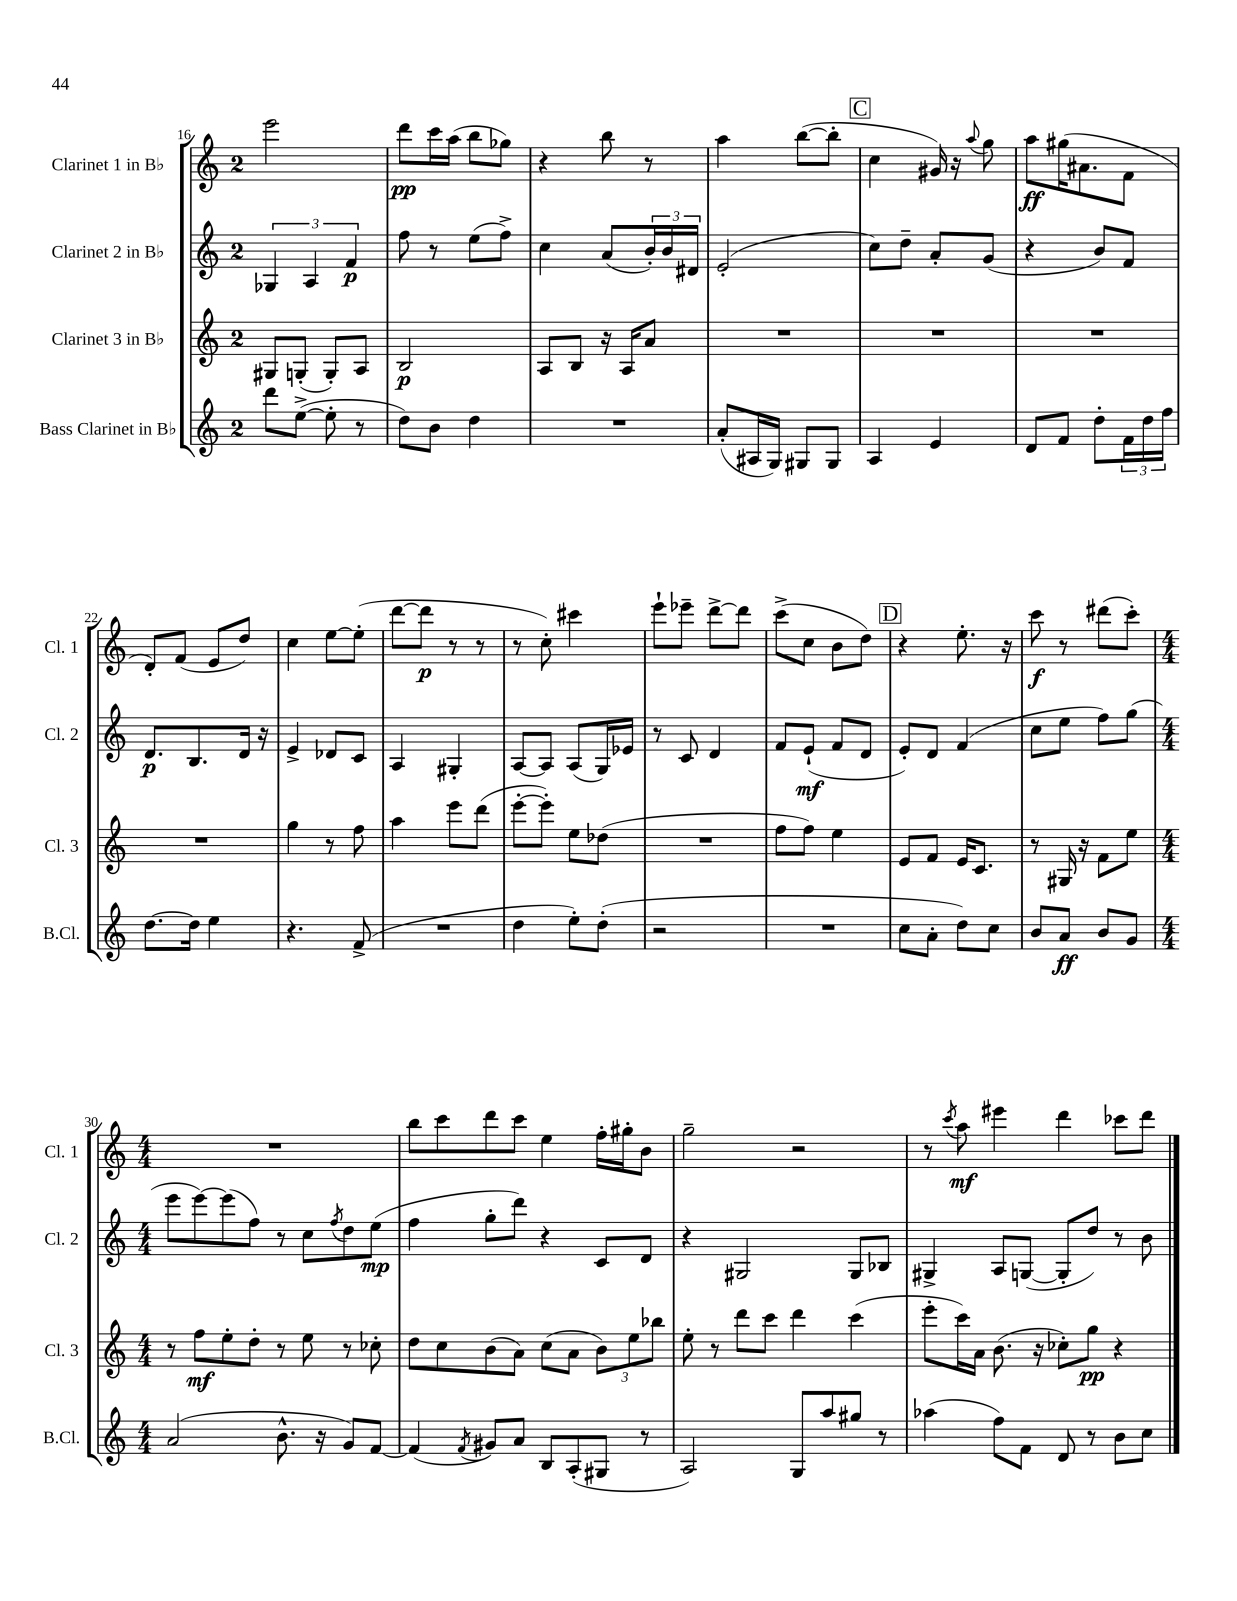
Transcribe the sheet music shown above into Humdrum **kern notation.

**kern	**kern	**kern	**kern
*staff4	*staff3	*staff2	*staff1
*clefG2	*clefG2	*clefG2	*clefG2
*k[]	*k[]	*k[]	*k[]
*M2/4	*M2/4	*M2/4	*M2/4
8ddd	8G#	6G-	2eee
([8ee^	(8G'	.	.
.	.	6A	.
8ee']	8G')	.	.
.	.	6f	.
8r	8A	.	.
=	=	=	=
8dd)	2B	8ff	8ddd
8b	.	8r	16ccc
.	.	.	(16aa
4dd	.	(8ee	8bb
.	.	8ff^)	8gg-)
=	=	=	=
2r	8A	4cc	4r
.	8B	.	.
.	16r	(8a	8bb
.	16A	.	.
.	8a	24b')	8r
.	.	24b	.
.	.	24d#	.
=	=	=	=
(8a'	2r	(2e'	4aa
16A#	.	.	.
16G)	.	.	.
8G#	.	.	([8bb
8G#	.	.	8bb']
=	=	=	=
4A	2r	8cc)	4cc
.	.	8dd~	.
4e	.	8a'	16g#)
.	.	.	16r
.	.	.	8qqaa
.	.	(8g	8gg
=	=	=	=
8d	2r	4r	8aa
8f	.	.	(16gg#
.	.	.	8.a#
8dd'	.	8b)	.
24f	.	8f	8f
24dd	.	.	.
24ff	.	.	.
=	=	=	=
[8.dd	2r	8.d	8d')
.	.	.	(8f
16dd]	.	8.B	.
4ee	.	.	8e
.	.	16d	8dd)
.	.	16r	.
=	=	=	=
4.r	4gg	4e^	4cc
.	8r	8d-	[8ee
(8f^	8ff	8c	(8ee']
=	=	=	=
2r	4aa	4A	[8ddd
.	.	.	8ddd]
.	8eee	4G#'	8r
.	(8ddd	.	8r
=	=	=	=
4dd	[8eee'	[8A	8r
.	8eee'])	8A]	8cc')
8ee')	8ee	(8A	4ccc#
(8dd'	(8dd-	16G)	.
.	.	16e-	.
=	=	=	=
2r	2r	8r	8eee`
.	.	8c	8eee-~
.	.	4d	[8ddd^
.	.	.	8ddd]
=	=	=	=
2r	8ff	8f	(8ccc^
.	8ff)	(8e`	8cc
.	4ee	8f	8b
.	.	8d	8dd)
=	=	=	=
8cc	8e	8e')	4r
8a'	8f	8d	.
8dd)	16e	(4f	8.ee'
.	8.c	.	.
8cc	.	.	.
.	.	.	16r
=	=	=	=
8b	8r	8cc	8ccc
8a	16G#	8ee	8r
.	16r	.	.
8b	8f	8ff)	(8ddd#
8g	8ee	(8gg	8ccc')
=	=	=	=
*M4/4	*M4/4	*M4/4	*M4/4
(2a	8r	8eee	1r
.	8ff	[8eee)	.
.	8ee'	(8eee]	.
.	8dd'	8ff)	.
8.b^^	8r	8r	.
.	8ee	8cc	.
16r	.	.	.
.	.	8qff	.
8g)	8r	8dd	.
[8f	8cc-'	(8ee	.
=	=	=	=
(4f]	8dd	4ff	8bb
.	8cc	.	8ccc
8qf	.	.	.
8g#)	(8b	8gg'	8ddd
8a	8a)	8ddd)	8ccc
8B	(8cc	4r	4ee
(8A'	8a	.	.
8G#	12b)	8c	16ff'
.	.	.	16gg#'
.	12ee	.	.
8r	.	8d	8b
.	12bb-	.	.
=	=	=	=
2A)	8ee'	4r	2gg~
.	8r	.	.
.	8ddd	2G#	.
.	8ccc	.	.
8G	4ddd	.	2r
8aa	.	.	.
8gg#	(4ccc	8G#	.
8r	.	8B-	.
=	=	=	=
(4aa-	8eee'	4G#^	8r
.	.	.	8qccc
.	16ccc)	.	8aa
.	16a	.	.
8ff)	(8.b	8A	4eee#
8f	.	([8G	.
.	16r	.	.
8d	8cc-')	8G']	4ddd
8r	8gg	8dd)	.
8b	4r	8r	8ccc-
8cc	.	8b	8ddd
==	==	==	==
*-	*-	*-	*-
